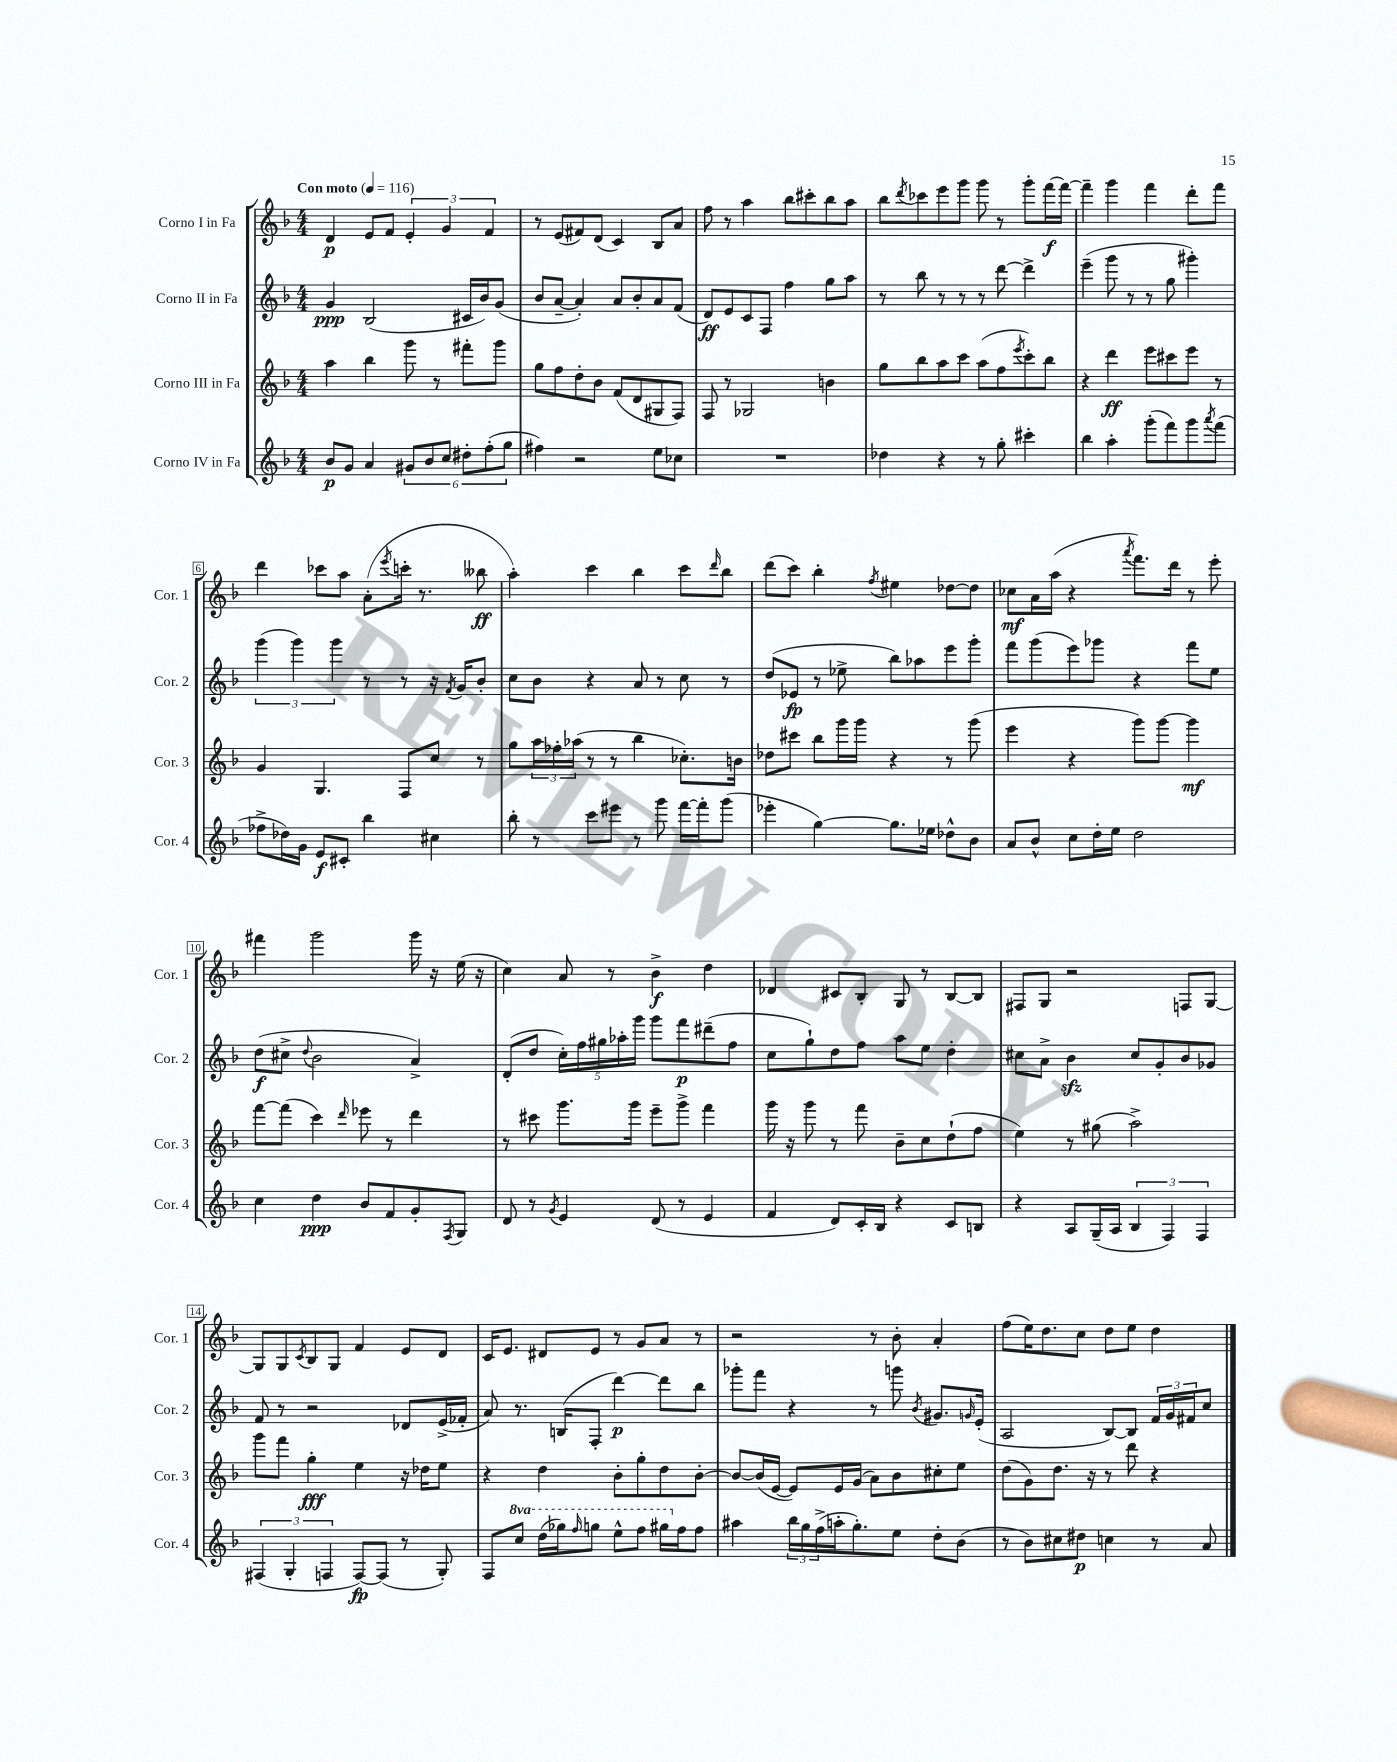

**kern	**kern	**kern	**kern
*staff4	*staff3	*staff2	*staff1
*clefG2	*clefG2	*clefG2	*clefG2
*k[b-]	*k[b-]	*k[b-]	*k[b-]
*M4/4	*M4/4	*M4/4	*M4/4
*MM116	*MM116	*MM116	*MM116
8b-	4aa	4g	4d
8g	.	.	.
4a	4bb-	(2B-	8e
.	.	.	8f
12g#	8ggg	.	6e'
12b-	.	.	.
.	8r	.	.
12cc	.	.	6g
12dd#'	8fff#'	16c#	.
.	.	16b-)	.
(12ff'	.	.	6f
.	8ggg	(8g	.
12gg	.	.	.
=	=	=	=
4ff#)	8gg	8b-	8r
.	8ff	[8a~	(8e
2r	8dd'	4a'])	8f#)
.	8b-	.	(8d
.	(8f	8a	4c)
.	8d	8b-'	.
8ee	8G#	8a	8B-
8cc-	8F)	(8f	8a
=	=	=	=
1r	8F	8d)	8ff
.	8r	8e	8r
.	2G-	8c	4aa
.	.	8F	.
.	.	4ff	8bb-
.	.	.	8ccc#'
.	4b	8gg	8bb-
.	.	8aa	8aa
=	=	=	=
4dd-	8gg	8r	8bb-
.	.	.	8qddd
.	8bb-	8bb-	8ccc-
4r	8aa	8r	8eee
.	8ccc	8r	8ggg
8r	(8aa	8r	8ggg
8gg'	8ff	[8ddd	8r
.	8qeee	.	.
4ccc#'	8ccc')	4ddd^]	8ggg'
.	8bb-	.	[16fff
.	.	.	16fff_
=	=	=	=
4bb-	4r	(4eee~	4fff~]
4aa'	4ddd	8ggg	4ggg
.	.	8r	.
(8ggg'	8eee	8r	4fff
8fff)	8ccc#	8gg	.
8ggg	8eee	4ggg#')	8ddd'
8qaaa	.	.	.
(8fff	8r	.	8fff
=	=	=	=
8ff-^	4g	(6ggg	4ddd
16dd-)	.	.	.
.	.	6ggg)	.
16g	.	.	.
8e	4.G	.	8ccc-
.	.	6ggg	.
8c#'	.	.	8aa
4bb-	.	8r	(8a'
.	.	.	8qeee
.	8F	8r	16ccc'
.	.	.	8.r
4cc#	8cc	16r	.
.	.	8qf	.
.	.	16g	.
.	8r	8b-'	8bb--
=	=	=	=
8bb-'	8gg	8cc	4aa')
8r	24aa	8b-	.
.	24ff-'	.	.
.	(24aa-	.	.
8ccc	8r	4r	4ccc
8eee#	8r	.	.
8r	4bb-	8a	4bb-
8ggg	.	8r	.
[16fff	8.cc-')	8cc	8ccc
16fff']	.	.	.
.	.	.	16qqddd
(8ggg	.	8r	8bb-
.	16b	.	.
=	=	=	=
4eee-'	8dd-	(8dd	(8ddd
.	8ccc#	8e-	8ccc)
[4gg)	8bb-	8r	4bb-'
.	16ggg	8ee-^	.
.	16ggg	.	.
.	.	.	8qff
8.gg]	4r	8bb-)	4ee#
.	.	8aa-	.
16ee-	.	.	.
8dd-^^	8r	8eee	[8dd-
8b-	(8ggg	8ggg'	8dd-]
=	=	=	=
8a	4eee	8fff	8cc-
8b-^^	.	(8ggg	16a
.	.	.	(16aa
8cc	4r	8eee)	4r
16dd'	.	8ggg-	.
16ee	.	.	.
.	.	.	8qaaa
2dd	8ggg)	4r	8.fff)
.	[8ggg	.	.
.	.	.	16ddd
.	4ggg]	8fff	8r
.	.	8ee	8eee'
=	=	=	=
4cc	[8fff	(8dd	4fff#
.	(8fff]	8cc#^	.
.	.	8qqdd	.
4dd	4ccc)	2b-	2ggg
.	16qqddd	.	.
8b-	8eee-	.	.
8f	8r	.	.
8g'	4ddd	4a^)	16ggg
.	.	.	16r
8qF	.	.	.
8G	.	.	(16ee
.	.	.	16r
=	=	=	=
8d	8r	(8d'	4cc)
8r	8ccc#	8dd	.
8qg	.	.	.
4e	8.ggg	20cc')	8a
.	.	20ff	.
.	.	20gg#	.
.	.	.	8r
.	.	20aa-'	.
.	16ggg	.	.
.	.	20ggg	.
(8d	8eee~	8ggg	4b-^
8r	8ggg^	8fff	.
4e	4fff	(8ddd#~	4dd
.	.	8ff	.
=	=	=	=
4f	16ggg	8cc	4d-
.	16r	.	.
.	8ggg	8gg`)	.
8d)	8r	8dd	8c#
16c'	8fff	8ff	8B-'
16B-	.	.	.
4r	8b-~	8aa	8G
.	8cc	8ee	8r
8c	(8dd`	4dd'	[8B-
8B	8ff	.	8B-]
=	=	=	=
4r	4ee)	8cc#	8F#
.	.	8a^	8G
8A	8r	4b-	2r
(16G~	(8gg#	.	.
16A	.	.	.
6B-	2aa^)	8cc#	.
.	.	8g'	.
6F)	.	.	.
.	.	8b-	8F
6F	.	.	.
.	.	8g-	[8G
=	=	=	=
(6F#	8ggg	8f	8G]
.	8fff	8r	8G
6G'	.	.	.
.	.	.	8qc
.	4gg'	2r	8B-
6F	.	.	.
.	.	.	8G
[8F)	4ee	.	4f
(8F]	.	.	.
8r	16r	8d-	8e
.	16dd-	.	.
8G')	8ee	(16e^	8d
.	.	16f-'	.
=	=	=	=
8F	4r	8a)	16c
.	.	.	8.e
8ccc	.	8.r	.
(16ddd	4dd	.	8d#
16ggg-)	.	(16B	.
16qqfff	.	.	.
8ggg	.	8F'	8e
8eee^^	8b-'	[4ddd)	8r
8fff	8gg'	.	8g
16ggg#	8dd	8ddd]	8a
16ff	.	.	.
8ff	[8b-'	8bb-	8r
=	=	=	=
4aa#	8b-_	8ggg-'	2r
.	(16b-]	8fff	.
.	[16e	.	.
24bb-	8e])	4r	.
24gg	.	.	.
(24ff^	.	.	.
16aa'	16e	.	.
8.gg')	(16g	.	.
.	8a)	8r	8r
8ee	8b-	8ggg	8b-'
.	.	8qb-	.
8dd'	8cc#'	8.g#	4a'
(8b-	8ee	.	.
.	.	16qqg	.
.	.	(16e'	.
=	=	=	=
8r	(8dd	2A	(8ff
8b-)	8g)	.	16ee)
.	.	.	8.dd
8cc#	8.dd	.	.
8dd#	.	.	8cc
.	16r	.	.
4cc	8r	[8B-)	8dd
.	8ddd	8B-]	8ee
8r	4r	24f	4dd
.	.	24g	.
.	.	24f#	.
8a	.	8cc	.
==	==	==	==
*-	*-	*-	*-
